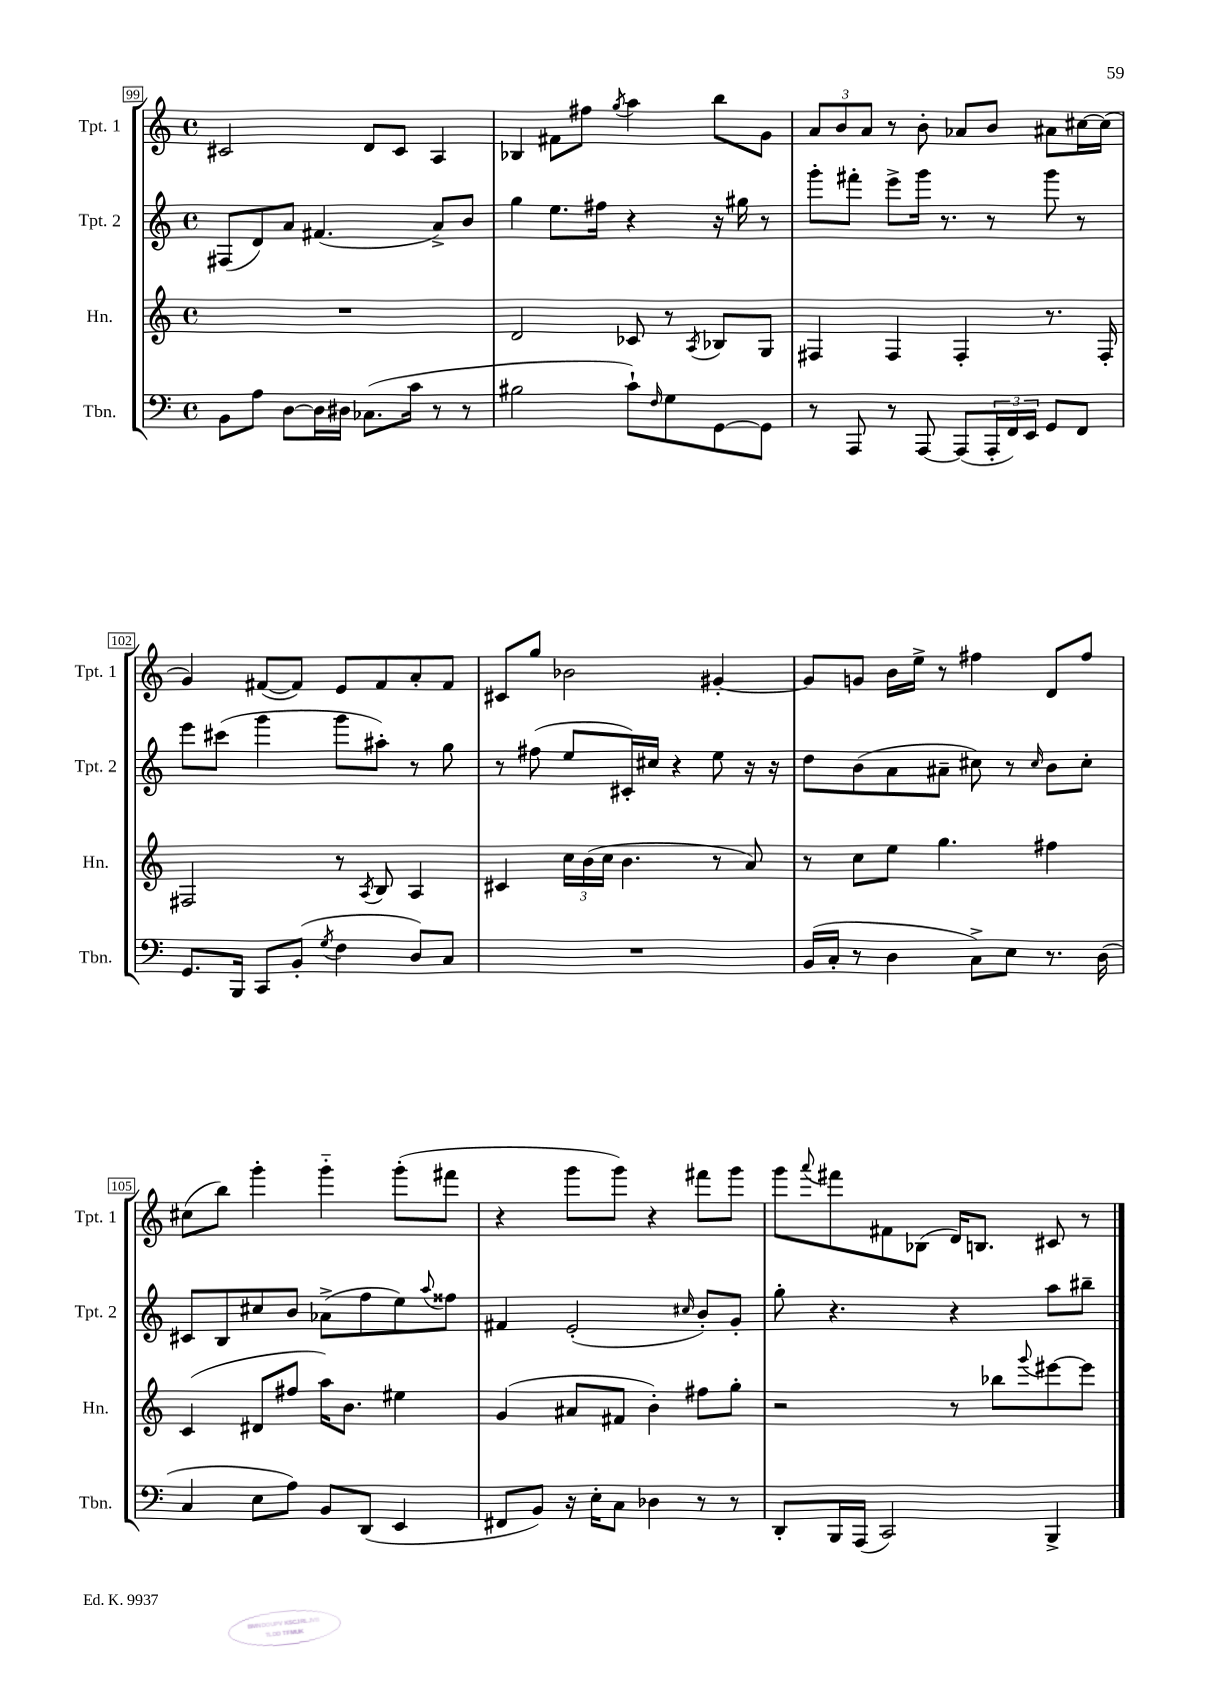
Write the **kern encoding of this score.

**kern	**kern	**kern	**kern
*staff4	*staff3	*staff2	*staff1
*clefF4	*clefG2	*clefG2	*clefG2
*k[]	*k[]	*k[]	*k[]
*M4/4	*M4/4	*M4/4	*M4/4
*met(c)	*met(c)	*met(c)	*met(c)
8BB	1r	(8F#	2c#
8A	.	8d)	.
[8D	.	8a	.
16D]	.	(4.f#	.
16D#	.	.	.
(8.C-	.	.	8d
.	.	.	8c#
16c	.	.	.
8r	.	8a^)	4A
8r	.	8b	.
=	=	=	=
2B#	2d	4gg	4B-
.	.	8.ee	8f#
.	.	.	8ff#
.	.	16ff#	.
.	.	.	8qgg
8c`)	8c-	4r	4aa
16qqF	.	.	.
8G	8r	.	.
.	8qA	.	.
[8GG	8B-	16r	8bb
.	.	16gg#	.
8GG]	8G	8r	8g
=	=	=	=
8r	4F#	8ggg'	12a
.	.	.	12b
8AAA	.	8fff#'	.
.	.	.	12a
8r	4F#	8eee^	8r
[8AAA	.	16ggg	8b'
.	.	8.r	.
(8AAA]	4F#'	.	8a-
24AAA'	.	8r	8b
24FF)	.	.	.
24EE	.	.	.
8GG	8.r	8ggg	8a#
8FF	.	8r	[16cc#
.	16F#'	.	(16cc#]
=	=	=	=
8.GG	2F#	8eee	4g)
.	.	(8ccc#	.
16BBB	.	.	.
8CC	.	4ggg	([8f#
(8BB'	.	.	8f#])
8qG	.	.	.
4F	8r	8ggg	8e
.	8qA	.	.
.	8B	8aa#')	8f#
8D)	4A	8r	8a'
8C	.	8gg	8f#
=	=	=	=
1r	4c#	8r	8c#
.	.	(8ff#	8gg
.	24cc	8ee	2b-
.	(24b	.	.
.	24cc	.	.
.	4.b	16c#')	.
.	.	16cc#	.
.	.	4r	.
.	8r	8ee	[4g#'
.	8a)	16r	.
.	.	16r	.
=	=	=	=
(16BB	8r	8dd	8g#]
16C'	.	.	.
8r	8cc	(8b	8g
4D	8ee	8a	16b
.	.	.	16ee^
.	4.gg	8a#~	8r
8C^)	.	8cc#)	4ff#
8E	.	8r	.
.	.	16qqcc#	.
8.r	4ff#	8b	8d
.	.	8cc#'	8ff#
(16D	.	.	.
=	=	=	=
4C	(4c	8c#	(8cc#
.	.	8B	8bb)
8E	8d#	8cc#	4ggg'
8A)	8ff#	8b	.
8BB	16aa)	(8a-^	4ggg'~
.	8.b	.	.
(8DD	.	8ff	.
4EE	4ee#	8ee)	(8ggg'
.	.	8qqaa	.
.	.	8ff##	8fff#
=	=	=	=
8FF#	(4g	4f#	4r
8BB)	.	.	.
16r	8a#	(2e'	8ggg
16E'	.	.	.
8C	8f#	.	8ggg)
4D-	4b')	.	4r
.	.	16qqcc#	.
8r	8ff#	8b')	8fff#
8r	8gg'	8g'	8ggg
=	=	=	=
8DD'	2r	8gg'	8ggg
.	.	.	8qqaaa
16BBB	.	4.r	8fff#
(16AAA	.	.	.
2CC)	.	.	8f#
.	.	.	(8B-
.	8r	4r	16d)
.	.	.	8.B
.	8bb-	.	.
.	8qqggg	.	.
4BBB^	[8eee#	8aa	8c#
.	8eee#]	8bb#~	8r
==	==	==	==
*-	*-	*-	*-
